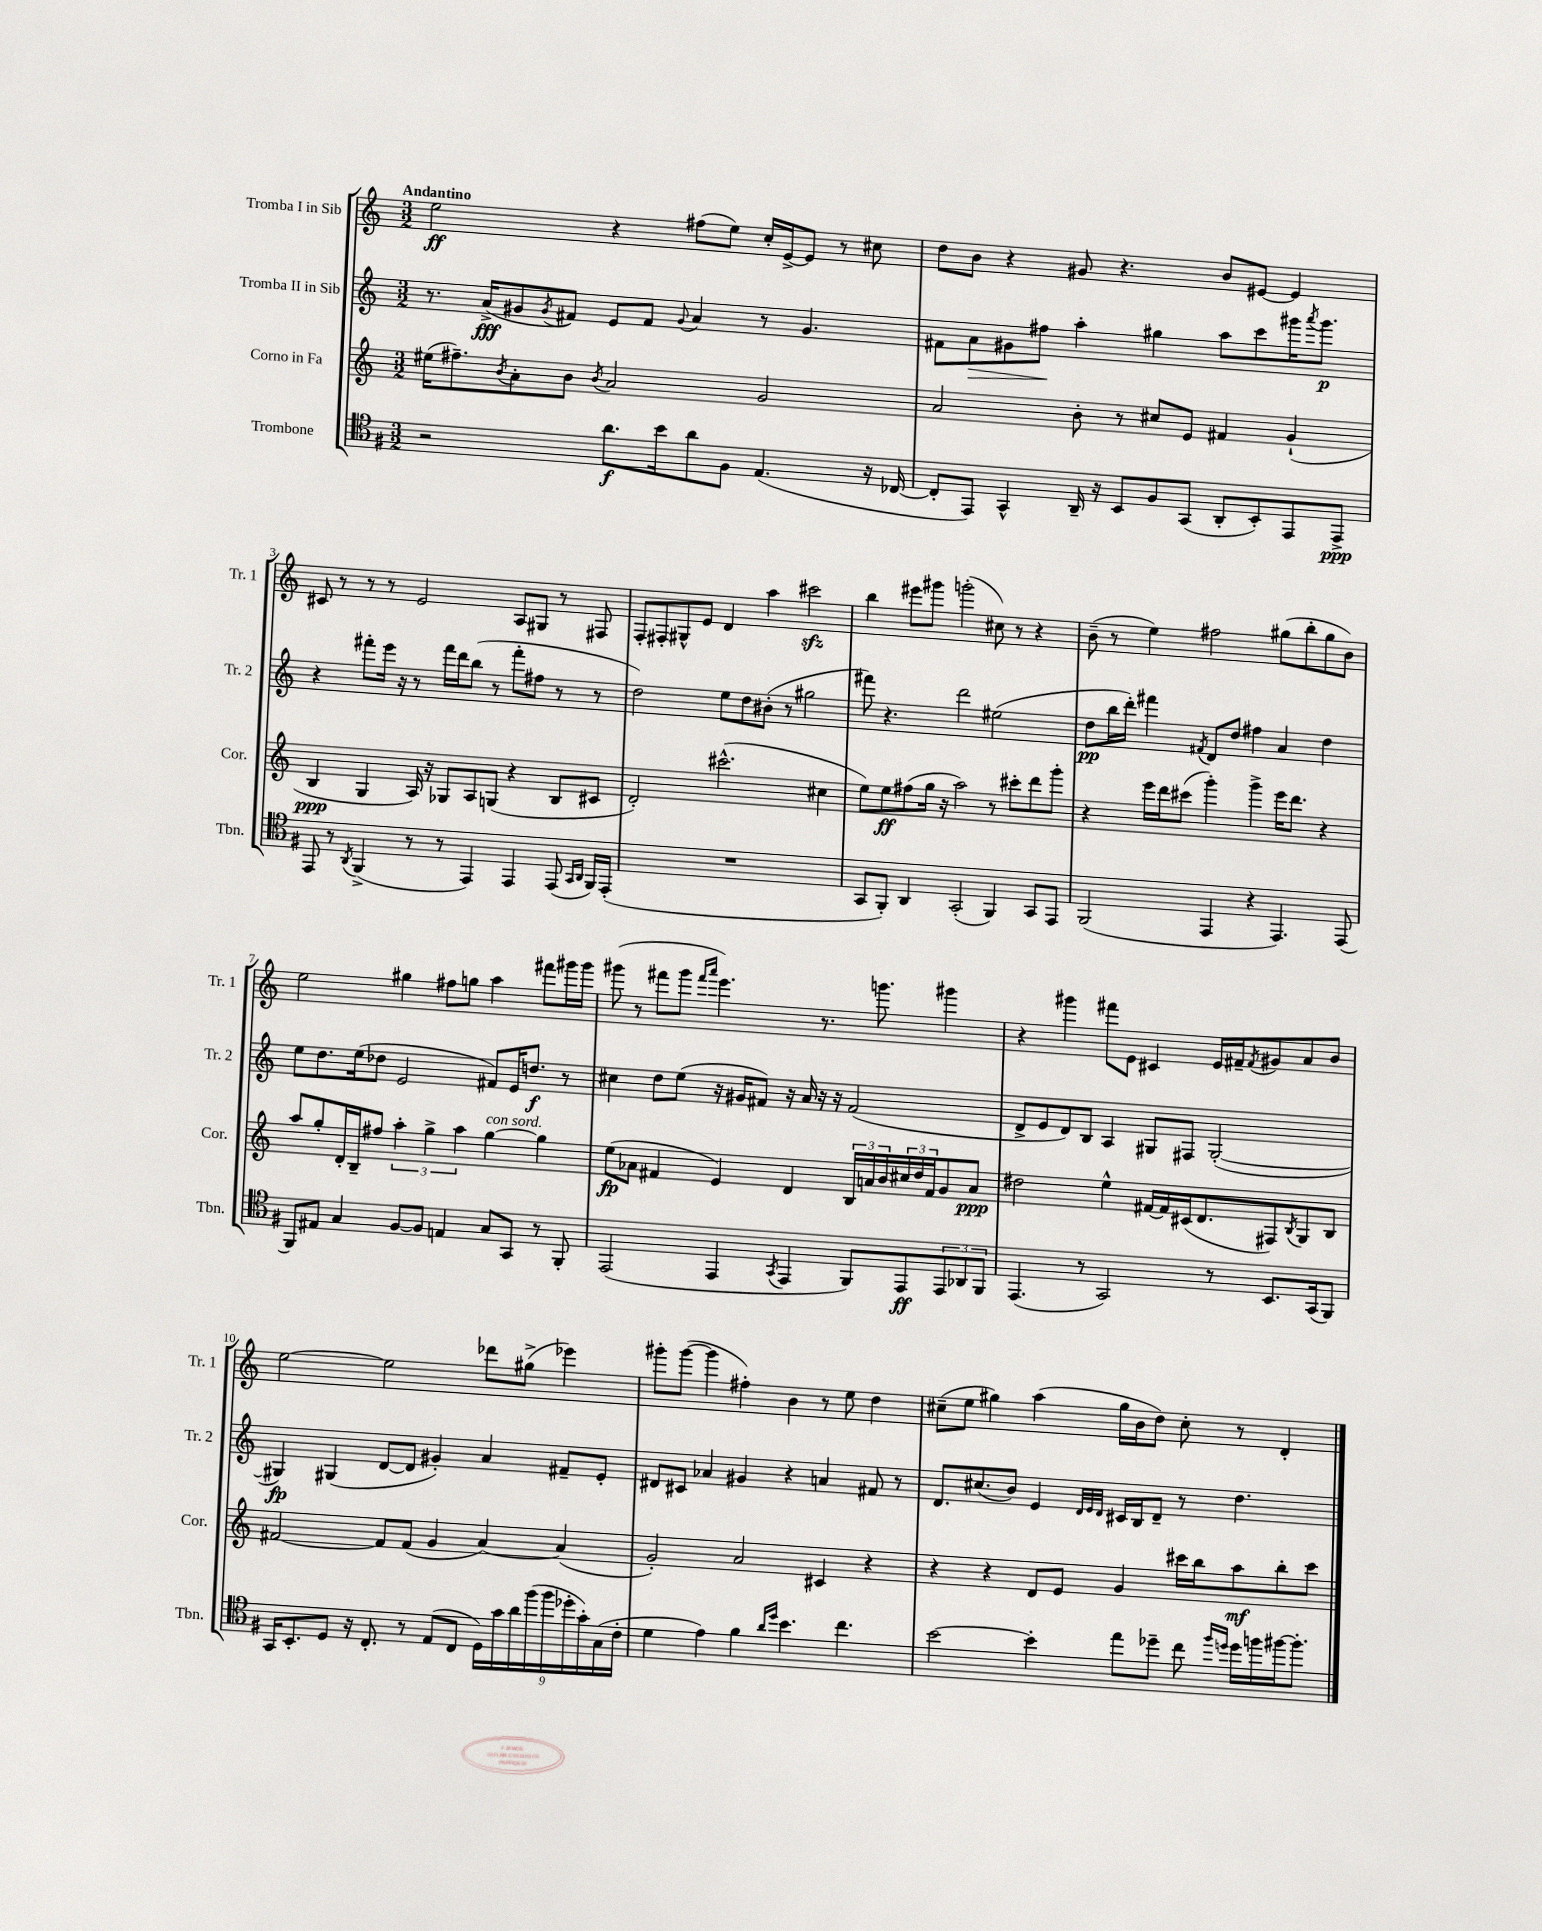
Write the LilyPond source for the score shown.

<<
\new StaffGroup <<
\new Staff = "s0" \with { instrumentName = "Tromba I in Sib" shortInstrumentName = "Tr. 1" } {
    \clef treble \key c \major \numericTimeSignature \time 3/2 \tempo "Andantino"
    e''2\ff r4 fis''8( e''8) c''16-. e'16~-> e'8 r8 cis''8 |
    d''8 b'8 r4 gis'8 r4. b'8 eis'8~ eis'4 |
    cis'8 r8 r8 r8 e'2 a8 gis8 r8 fis8 |
    f8-. fis8-. gis8-^ e'8 d'4 a''4 cis'''2\sfz |
    b''4 eis'''8 gis'''8 g'''2-.( cis''8) r8 r4 |
    b'8--( r8 e''4) fis''2 gis''8( b''8-. gis''8 b'8) |
    e''2 gis''4 fis''8 g''8 a''4 fis'''8 gis'''16 gis'''16 |
    gis'''8( r8 fis'''8 gis'''8 \grace { fis'''16 a'''16 } e'''4.) r8. g'''8. gis'''4 |
    r4 gis'''4 fis'''8 e'8 cis'4 e'16 fis'16-- \acciaccatura { fis'8 } gis'8 a'8 b'8 |
    e''2~ e''2 des'''8 gis''8->( ees'''4) |
    gis'''8-. gis'''8~( gis'''4 fis''4-.) b'4 r8 e''8 d''4 |
    cis''8--( e''8 gis''4) a''4( gis''16 b'16 d''8) cis''8-. r8 d'4-. \bar "|." |
}
\new Staff = "s1" \with { instrumentName = "Tromba II in Sib" shortInstrumentName = "Tr. 2" } {
    \clef treble \key c \major \numericTimeSignature \time 3/2
    r8. a'16->\fff( gis'8 \acciaccatura { gis'8 } fis'8) e'8 fis'8 \appoggiatura { gis'8 } a'4 r8 gis'4. |
    fis'8 a'8\> gis'8 fis''8\! a''4-. gis''4 a''8 c'''8 gis'''16 \acciaccatura { a'''8 } gis'''8.\p |
    r4 fis'''8-. e'''16 r16 r8 fis'''16 d'''16 b''8( r8 fis'''8-. fis''8 r8 r8 |
    d''2) e''8 d''8 bis'8-.( r8 gis''2 |
    fis'''8) r4. d'''2 eis''2( |
    d''8\pp b''16 d'''16-.) fis'''4 \acciaccatura { fis'8 } d'8 d''8 fis''4 a'4 d''4 |
    e''8 d''8. e''16( des''8 e'2 fis'8) e'16 d''8.\f r8 |
    cis''4 d''8 e''8( r16 gis'16 fis'8) r16 a'16 r16 r16 fis'2( |
    d'8-> e'8 d'8) b8 a4 gis8 fis8 gis2~-.( |
    gis4\fp) gis4( d'8~ d'8 gis'4-.) a'4 fis'8-- e'8-. |
    dis'8 cis'8 aes'4 gis'4 r4 a'4 fis'8 r8 |
    d'8. cis''8.( b'8) e'4 \grace { d'32 e'32 d'32 } cis'16 b16 d'8-- r8 d''4. \bar "|." |
}
\new Staff = "s2" \with { instrumentName = "Corno in Fa" shortInstrumentName = "Cor." } {
    \clef treble \key c \major \numericTimeSignature \time 3/2
    eis''16( fis''8.--) \acciaccatura { b'8 } a'8-. b'8 \acciaccatura { b'8 } a'2 g'2 |
    a'2 b'8-. r8 cis''8 e'8 fis'4 g'4-!( |
    b4\ppp g4 a16) r16 ges8 a8 g8( r4 b8 cis'8 |
    d'2-.) cis'''2.-^( cis''4 |
    e''8) e''8\ff fis''8( g''16 r16 a''2) r8 cis'''8-. d'''8 g'''8-. |
    r4 e'''16 d'''16 cis'''8( g'''4-.) g'''4-> e'''16 d'''8. r4 |
    a''8 g''8-. d'16-. b16-- fis''8 \tuplet 3/2 { a''4-. g''4-> a''4 } g''4~^\markup { \italic "con sord." } g''4 |
    e''8\fp( aes'8 fis'4 e'4) d'4 \tuplet 3/2 { b16 a'16 b'16 } \tuplet 3/2 { cis''16 d''16 fis'16 } g'8 a'8\ppp |
    dis''2 e''4-^ fis'16~ fis'16 cis'16( d'8. fis8) \acciaccatura { b8 } g8 b8 |
    fis'2~ fis'8 fis'8( g'4 a'4~) a'4( |
    g'2-.) a'2 cis'4 r4 |
    r4 r4 d'8 e'8 g'4 cis'''16 b''16 a''8\mf b''8-. cis'''8 \bar "|." |
}
\new Staff = "s3" \with { instrumentName = "Trombone" shortInstrumentName = "Tbn." } {
    \clef tenor \key g \major \numericTimeSignature \time 3/2
    r2 a'8.\f b'16 a'8 fis8 e4.( r16 ces16~ |
    ces8-. e,8) g,4-^ a,16-- r16 b,8 fis8 g,8( a,8-. b,8-.) e,8 e,8->\ppp |
    e,8 r8 \acciaccatura { a,8 } fis,4->( r8 r8 e,4) e,4 e,8( \grace { g,16 a,16 } fis,16) e,16-.( |
    R1. |
    g,8 fis,8-.) a,4 g,2-.( fis,4) g,8 e,8 |
    fis,2( e,4 r4 e,4.) e,8( |
    fis,8) eis8 g4 fis8~ fis8 e4 g8 g,8 r8 fis,8-. |
    e,2( e,4 \acciaccatura { g,8 } e,4 fis,8) e,8\ff \tuplet 3/2 { e,8 aes,8 fis,8 } |
    e,4.( r8 g,2) r8 b,8. g,16( fis,8) |
    g,16 b,8.-. d8 r16 c8.-. r8 e8( c8 \tuplet 9/8 { d16) g'16 a'16 fis''16( fis''16 des''16-. g'16-.) g16( c'16-. } |
    d'4 e'4) fis'4 \grace { a'16 d''16 } b'4. c''4. |
    b'2~ b'4-. e''8 des''8-- c''8 \grace { fis''16 d''16 } d''16 f''16 fis''16~ fis''8.-. \bar "|." |
}
>>
>>
